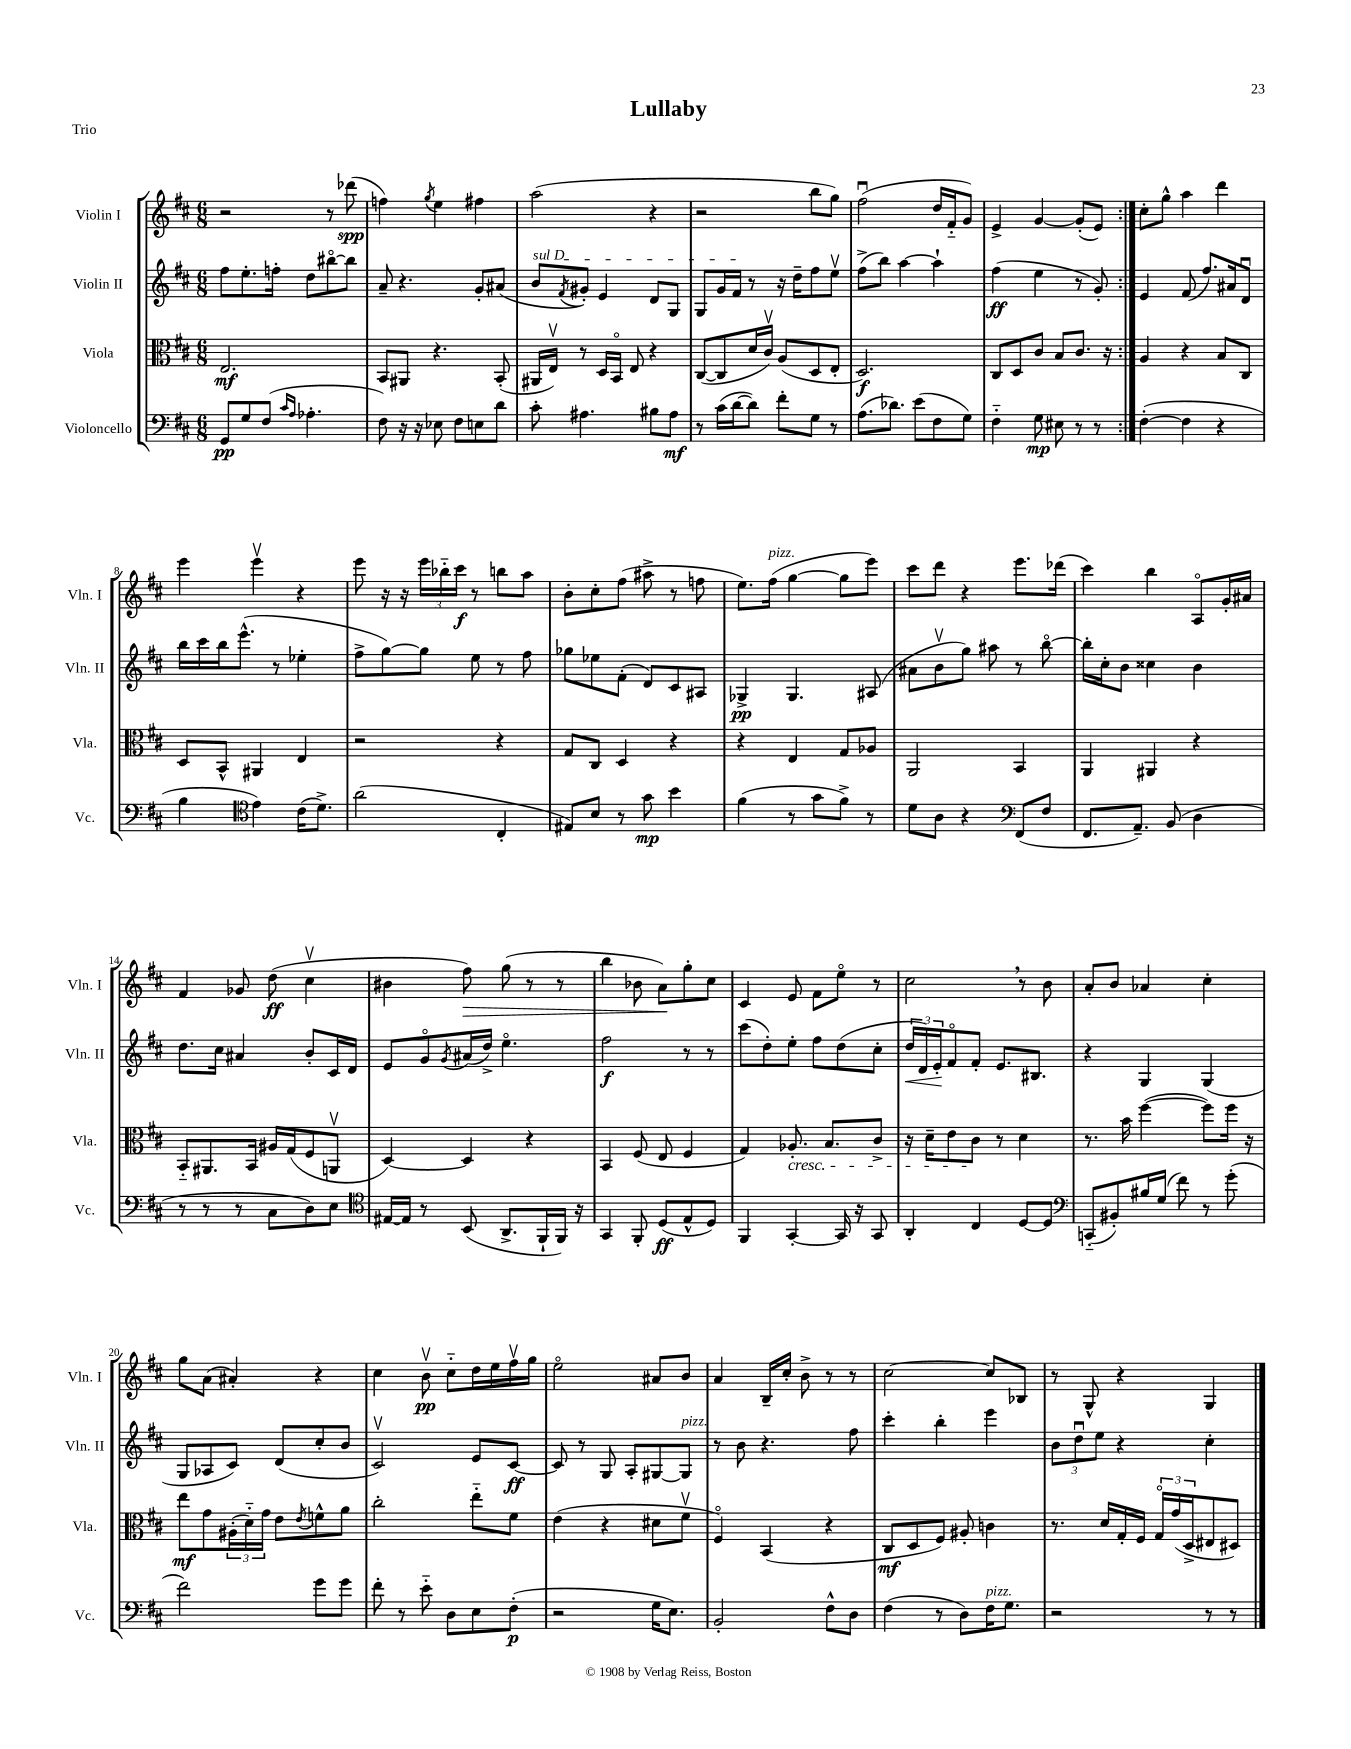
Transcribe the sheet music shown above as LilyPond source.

\header { title = "Lullaby" piece = "Trio" }
<<
\new StaffGroup <<
\new Staff = "s0" \with { instrumentName = "Violin I" shortInstrumentName = "Vln. I" } {
    \clef treble \key d \major \numericTimeSignature \time 6/8
    \repeat volta 2 { r2 r8 des'''8\spp( |
    f''4) \acciaccatura { g''8 } e''4 fis''4 |
    a''2( r4 |
    r2 b''8 g''8) |
    fis''2\downbow( d''16 fis'16-_ g'8) |
    e'4-> g'4~ g'8-.( e'8) | }
    cis''8-. g''8-^ a''4 d'''4 |
    e'''4 e'''4\upbow r4 |
    e'''8 r16 r16 \tuplet 3/2 { e'''16 bes''16-_ cis'''16\f } r8 b''8 a''8 |
    b'8-. cis''8-. fis''8( ais''8-> r8 f''8 |
    e''8.) fis''16^\markup { \italic "pizz." }( g''4~ g''8 e'''8) |
    cis'''8 d'''8 r4 e'''8. des'''16( |
    cis'''4) b''4 a8\flageolet g'16-. ais'16 |
    fis'4 ges'8 d''8\ff( cis''4\upbow |
    bis'4 fis''8\>) g''8( r8 r8 |
    b''4 bes'8 a'8\!) g''8-. cis''8 |
    cis'4 e'8 fis'8 e''8\flageolet r8 |
    cis''2 \breathe r8 b'8 |
    a'8-. b'8 aes'4 cis''4-. |
    g''8 a'8( ais'4-.) r4 |
    cis''4 b'8\upbow\pp cis''8-_ d''16 e''16 fis''16\upbow g''16 |
    e''2\flageolet ais'8 b'8 |
    a'4 b16-- cis''16-. b'8-> r8 r8 |
    cis''2~ cis''8 bes8 |
    r8 g8-^ r4 g4 \bar "|." |
}
\new Staff = "s1" \with { instrumentName = "Violin II" shortInstrumentName = "Vln. II" } {
    \clef treble \key d \major \numericTimeSignature \time 6/8
    \repeat volta 2 { fis''8 e''8.-. f''16-. d''8 bis''8~\flageolet bis''8 |
    a'8-- r4. g'8-. ais'8( |
    \once \override TextSpanner.bound-details.left.text = \markup { \italic "sul D" } b'8\startTextSpan \acciaccatura { fis'8 } gis'8-.) e'4 d'8 g8 |
    g8 g'16 fis'16\stopTextSpan r8 r16 d''16-- fis''8 e''8\upbow |
    fis''8->( b''8) a''4~ a''4-! |
    fis''4\ff( e''4 r8 g'8-.) | }
    e'4 fis'8( fis''8.) ais'16 d'8\downbow |
    b''16 cis'''16 b''16 e'''8.-^( r8 ees''4-. |
    fis''8-> g''8~) g''8 e''8 r8 fis''8 |
    ges''8 ees''8 fis'8-.( d'8) cis'8 ais8 |
    ges4->\pp ges4. ais8( |
    ais'8 b'8\upbow g''8) ais''8 r8 b''8~\flageolet |
    b''16-. cis''16-. b'8 cisis''4 b'4 |
    d''8. cis''16 ais'4 b'8-. cis'16 d'16 |
    e'8 g'8\flageolet \acciaccatura { g'8 } ais'16( d''16->) e''4.\flageolet |
    fis''2\f r8 r8 |
    cis'''8( d''8-.) e''8-. fis''8 d''8( cis''8-. |
    \tuplet 3/2 { d''16\< d'16) e'16-.\! } fis'8\flageolet fis'8-. e'8. bis8. |
    r4 g4 g4( |
    g8 aes8 cis'8) d'8( cis''8-. b'8 |
    cis'2\upbow) e'8 cis'8~\ff |
    cis'8 r8 g8 a8-. gis8~ gis8^\markup { \italic "pizz." } |
    r8 b'8 r4. fis''8 |
    cis'''4-. b''4-. e'''4 |
    \tuplet 3/2 { b'8 d''8\downbow e''8 } r4 cis''4-. \bar "|." |
}
\new Staff = "s2" \with { instrumentName = "Viola" shortInstrumentName = "Vla." } {
    \clef alto \key d \major \numericTimeSignature \time 6/8
    \repeat volta 2 { e2.\mf |
    b,8 ais,8 r4. b,8-.( |
    ais,16 e16\upbow) r8 d16 b,16\flageolet e8 r4 |
    cis8~( cis8 d'16 cis'16\upbow) a8( d8 e8-. |
    d2.\f) |
    cis8 d8 cis'8 b8 cis'8. r16 | }
    a4 r4 b8 cis8 |
    d8 b,8-^ ais,4 e4 |
    r2 r4 |
    g8 cis8 d4 r4 |
    r4 e4 g8 aes8 |
    a,2 b,4 |
    a,4 ais,4 r4 |
    b,8-_ ais,8. b,16 ais16 g16( fis8 a,8\upbow |
    d4~) d4 r4 |
    b,4 fis8( e8 fis4 |
    g4) aes8.-.\cresc b8. cis'8-> |
    r16 d'16-- e'8 cis'8\! r8 d'4 |
    r8. b'16 fis''4~( fis''8) fis''16 r16 |
    e''8\mf g'8 \tuplet 3/2 { ais16-.( d'16-_) g'16 } e'8 \acciaccatura { e'8 } f'8-^ a'8 |
    cis''2-. e''8-_ fis'8 |
    e'4( r4 dis'8 fis'8\upbow |
    fis4\flageolet) b,4( r4 |
    cis8\mf d8 fis8) ais8-. c'4 |
    r8. d'16 g16-. fis16 \tuplet 3/2 { g16\flageolet g'16( d16-> } eis8 dis8) \bar "|." |
}
\new Staff = "s3" \with { instrumentName = "Violoncello" shortInstrumentName = "Vc." } {
    \clef bass \key d \major \numericTimeSignature \time 6/8
    \repeat volta 2 { g,8\pp g8 fis8( \grace { cis'16 a16 } aes4.-. |
    fis8) r16 r16 ees8 fis8 e8 d'8 |
    cis'8-. ais4. bis8 ais8\mf |
    r8 cis'16( d'16~ d'8) fis'8-. g8 r8 |
    a8.( des'8.) e'8( fis8 g8) |
    fis4-_ g8\mp eis8 r8 r8 | }
    fis4~-.( fis4 r4 |
    b4 \clef tenor e'4) cis'16( d'8.->) |
    a'2( cis4-. |
    eis8) b8 r8 g'8\mp b'4 |
    fis'4( r8 g'8 fis'8->) r8 |
    d'8 a8 r4 \clef bass fis,8( fis8 |
    fis,8. a,8.--) b,8( d4 |
    r8 r8 r8 cis8 d8) e8 |
    \clef tenor eis16~ eis16 r8 b,8( a,8.-> fis,16-! fis,16) r16 |
    g,4 fis,8-. d8\ff( e8-^ d8) |
    fis,4 g,4~-. g,16 r16 g,8 |
    a,4-. cis4 d8~ d8 |
    \clef bass c,8-_( bis,8-.) bis16 g16( fis'8) r8 g'8-.( |
    fis'2) g'8 g'8 |
    fis'8-. r8 e'8-_ d8 e8 fis8-.\p( |
    r2 g16 e8.) |
    b,2-. fis8-^ d8 |
    fis4( r8 d8) fis16^\markup { \italic "pizz." } g8. |
    r2 r8 r8 \bar "|." |
}
>>
>>
